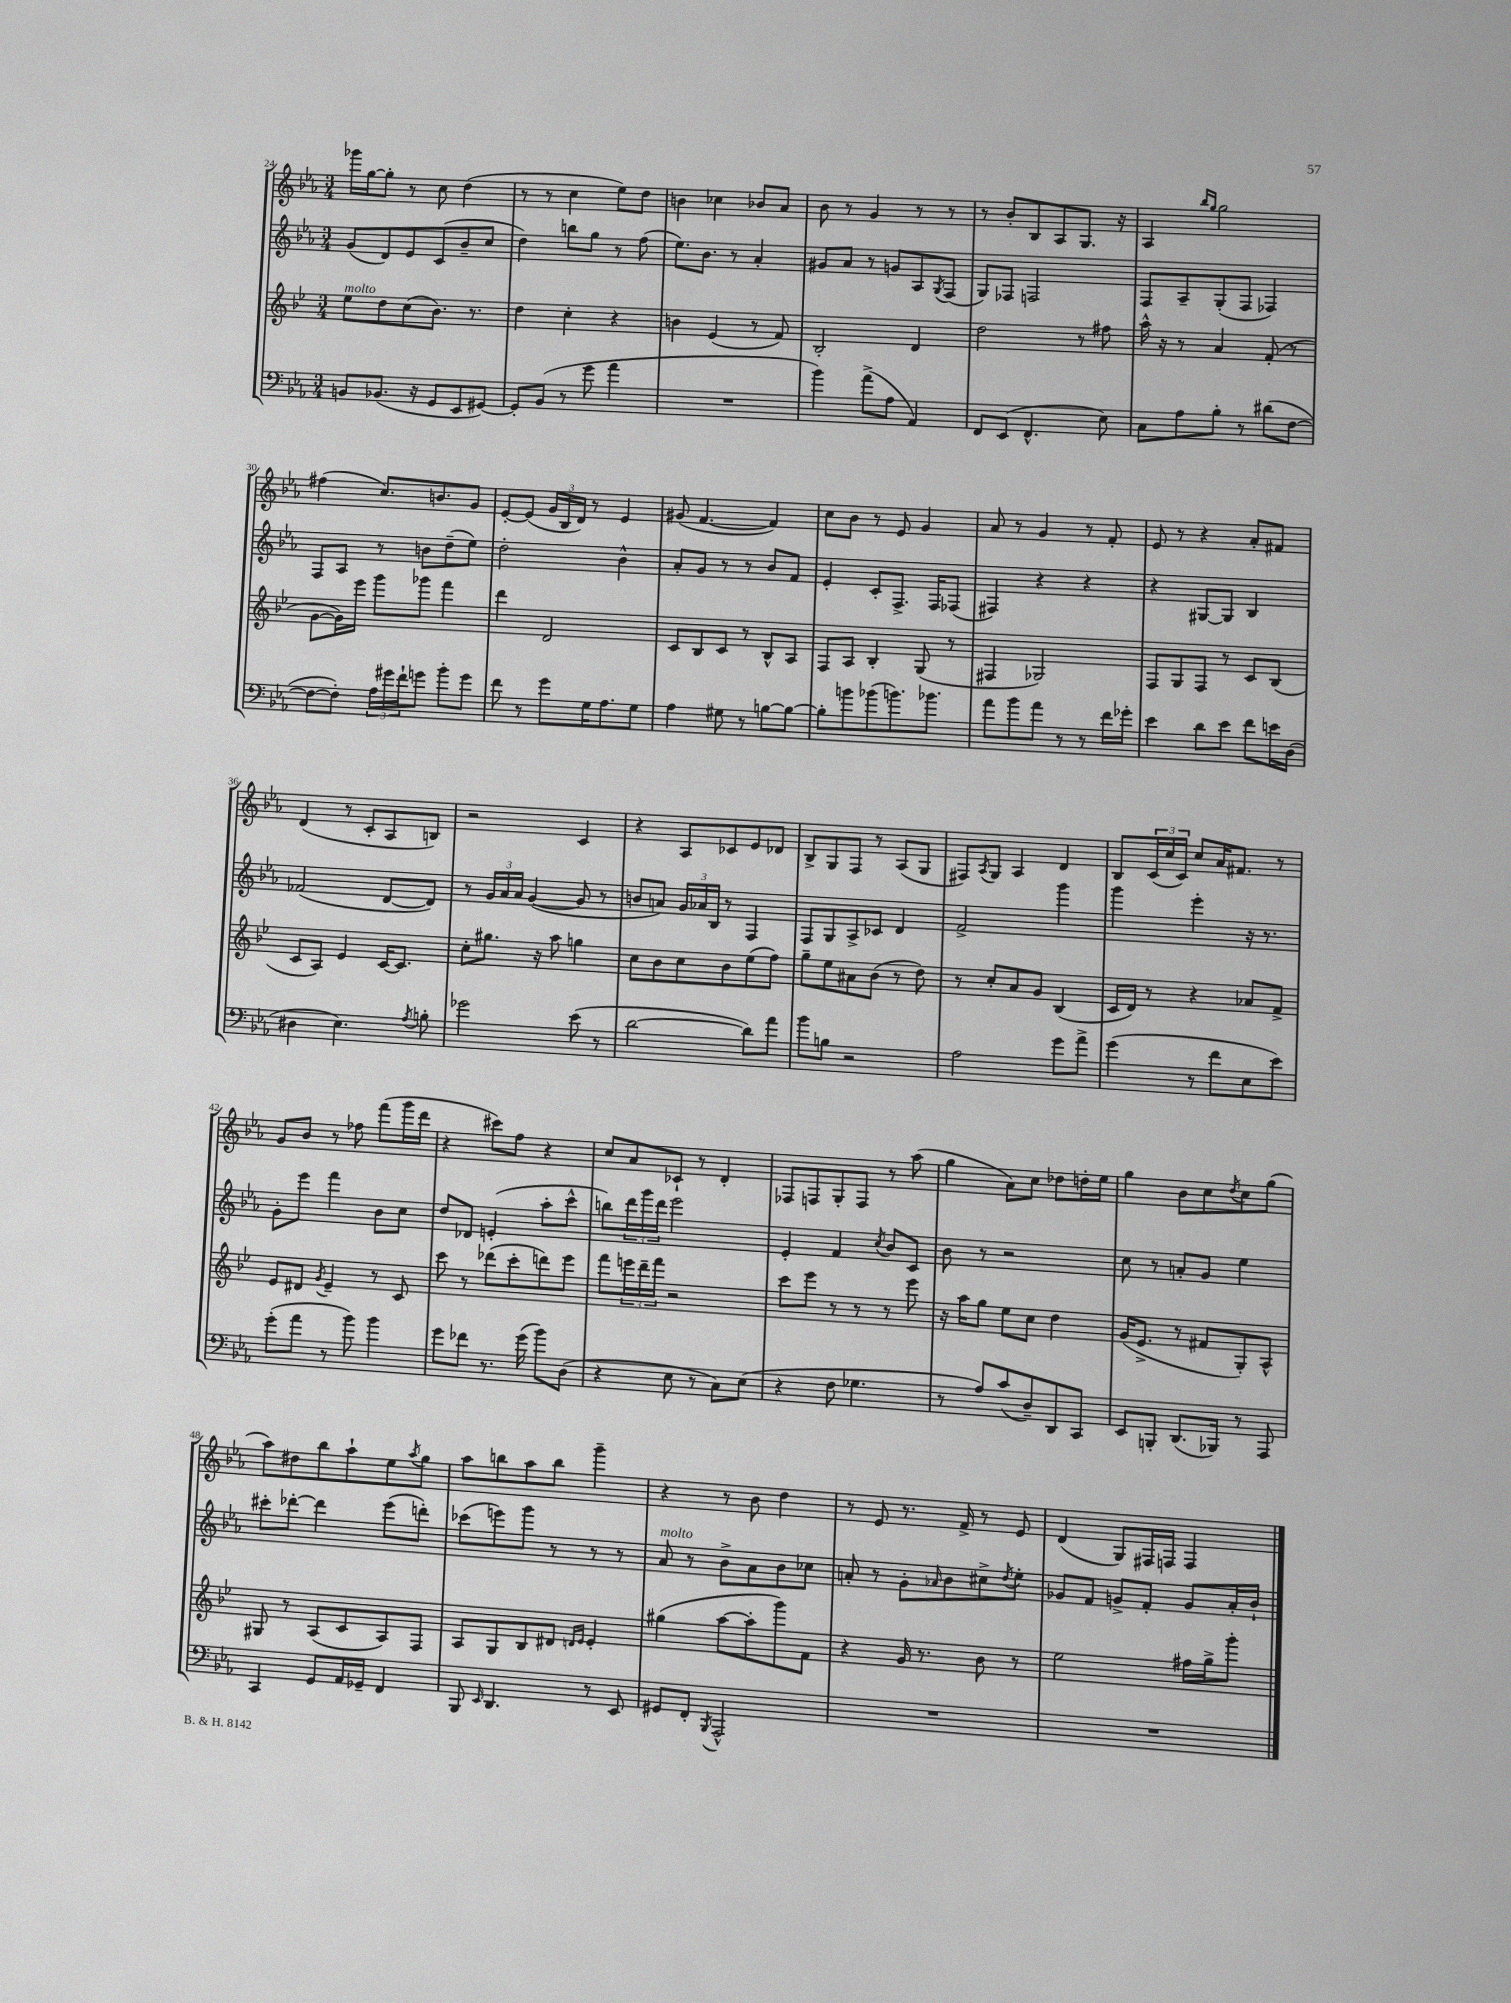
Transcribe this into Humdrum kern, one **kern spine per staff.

**kern	**kern	**kern	**kern
*staff4	*staff3	*staff2	*staff1
*clefF4	*clefG2	*clefG2	*clefG2
*k[b-e-a-]	*k[b-e-]	*k[b-e-a-]	*k[b-e-a-]
*M3/4	*M3/4	*M3/4	*M3/4
8BB/L	8ee-\L	(8g/L	16ggg-\LL
.	.	.	[16gg\J
(8.BB-/J	8dd\	8d/)	8gg'\]J
.	(8cc\	8e-/	8r
16r	.	.	.
8GG/L	8.b-\J)	(8c/	8cc\
8EE-/	.	8b-~/	(4dd\
.	8.r	.	.
[8GG#/J)	.	8cc/J	.
=	=	=	=
8GG#'/]L	4dd\	4dd\)	8r
(8BB-/J	.	.	8r
8r	4cc'\	8bb\L	4cc\
8g\	.	8gg\J	.
4a-\	4r	8r	8ee-\L)
.	.	(8ff\	8dd\J
=	=	=	=
2.r	4b\	8.ee-\L)	4b\
.	.	8.b-\J	.
.	(4e-/	.	4cc-\
.	.	8r	.
.	8r	4a-'/	8b-/L
.	8f/)	.	8a-/J
=	=	=	=
4b-\)	2B-'/	8g#/L	8b-\
.	.	8a-/J	8r
(8a-^\L	.	8r	4g/
8A-\J	.	8g/L	.
4AA-/)	4d/	8A-/	8r
.	.	8qG/	.
.	.	(8F/J	8r
=	=	=	=
8FF/L	2dd\	8G/L)	8r
(8EE-/J	.	8F-/J	8b-'/L
4.FF^^/	.	2F/	8B-/
.	.	.	8A-/
.	8r	.	8.G/J
8E-\)	8ff#\	.	.
.	.	.	16r
=	=	=	=
8C\L	16aa^^\	8F/L	4A-/
.	16r	.	.
8A-\	8r	8A-~/	.
.	.	.	16qqbb-/LL
.	.	.	16qqgg/JJ
8B-'\J	4a/	(8G'/	2gg\
8r	.	8F/J	.
(8d#\L	(8f'/	4F-/)	.
[8F\J	8r	.	.
=	=	=	=
8F\_L	[8g\L	8F/L	(4ff#\
8F'\]J)	16g\]L)	8A-/J	.
.	16eee-\JJ	.	.
24A-\LL	8ggg\L	8r	8.cc/L)
24g#\	.	.	.
24f`\J	.	.	.
8g\J	8ggg-\J	8b\L	.
.	.	.	8.b/
8b-'\L	4fff\	(8dd~\	.
8g\J	.	8ee-\J)	8g/J
=	=	=	=
8f\	4ddd\	2dd'\	[8e-'/L
8r	.	.	(8e-/]J
8g\L	2d/	.	24g/LL
.	.	.	24B-/
.	.	.	24d/JJ)
16G\K	.	.	8r
8.A-\	.	.	.
.	.	4b-^^\	4e-/
8G\J	.	.	.
=	=	=	=
4A-\	8c/L	8a-'/L	(8g#/
.	8B-/	8g/J	[4.f/
8G#\	8c/J	8r	.
8r	8r	8r	.
[8B\L	8B-^^/L	8b-/L	4f/])
8B\_J	8A/J	8f/J	.
=	=	=	=
8B'\]L	8F/L	4e-'/	8cc\L
8b\	8A/J	.	8b-\J
(8b-\	4B-'/	8c'/L	8r
8.b\)	.	8.F^/J	8e-/
.	(8G/	.	4g/
8.b-\J	.	16F/LK	.
.	8r	(8F-/J	.
=	=	=	=
8a-\L	4F#/	4F#/)	8a-/
8b-\	.	.	8r
8a-\J	2G-/)	4r	4g/
8r	.	.	.
8r	.	4r	8r
16f\LL	.	.	8f'/
16g-'\JJ	.	.	.
=	=	=	=
4e-\	8F/L	4r	8e-/
.	8G/	.	8r
8d\L	8F/J	[8G#/L	4r
8e-\J	8r	8G#/]J	.
8f\L	8c/L	4B-/	8a-'/L
16e\L	(8B-/J	.	8f#/J
(16D\JJ	.	.	.
=	=	=	=
4D#\	8c/L	(2f-/	(4d/
.	8A/J)	.	.
4.E-\)	4e-/	.	8r
.	.	.	8c'/L
.	[16c/LK	[8d/L	8A-/
.	8.c/]J	.	.
8qA-/	.	.	.
8B'\	.	8d/]J)	8B/J)
=	=	=	=
2g-\	8cc'\L	8r	2r
.	8.gg#\J	24g/LL	.
.	.	24a-/	.
.	.	24a-/JJ	.
.	.	([4g/	.
.	16r	.	.
.	8aa\	.	.
(8e-\	4gg\	8g/]	4c/
8r	.	8r	.
=	=	=	=
[2d\	8cc\L	8b/L	4r
.	8b-\	8a/J)	.
.	8cc\	24g/LL	8A-/L
.	.	24a-/	.
.	.	24B-/JJ	.
.	8b-\	8r	8c-/
8d\]L)	(8ee-\	4F/	8e-/
8a-\J	8ff\J)	.	8d-/J
=	=	=	=
8b-\L	8gg~\L	8F/L	8B-^/L
8B\J	8ee-\	8G/	8G/
2r	8a#\	8A-^/	8F/J
.	(8b-\J	8c-/J	8r
.	8r	4d/	(8A-/L
.	8dd\)	.	8G/J
=	=	=	=
2A-\	8r	2f^/	8F#/L)
.	.	.	8qA-/
.	8cc'/L	.	8G/J
.	8a/	.	4A-/
.	8g/J	.	.
8g\L	(4B-/	4ggg\	4d/
8a-^\J	.	.	.
=	=	=	=
(4g\	16c/LL	4ggg\	8B-/L
.	16d/JJ)	.	.
.	8r	.	(24c/L
.	.	.	24cc/
.	.	.	24c/JJ)
8r	4r	4eee-'\	8cc/L
8f\L	.	.	16a-/K
.	.	.	8.f#/J
8E-\	8a-/L	16r	.
.	.	8.r	.
8e-\J)	8f^/J	.	8r
=	=	=	=
(8g'\L	8e-/L	8g'\L	8g/L
8a-\J	8d#/J	8eee-\J	8b-/J
.	8qg/	.	.
8r	4e-~/	4fff\	8r
8b-\)	.	.	8ff-\
4b-\	8r	8b-\L	(8fff\L
.	8c/	8cc\J	16ggg\L
.	.	.	16ddd\JJ
=	=	=	=
8g\L	8ccc\	8dd/L	4r
8f-\J	8r	8d-/J	.
8.r	(8ddd-\L	(4e'/	8ccc#\L)
.	8ccc'\	.	8ff\J
(16g\	.	.	.
8b-\L)	8ddd\)	8aa-'\L	4r
(8D\J	8eee-\J	8ccc^^\J	.
=	=	=	=
4r	8fff\L	8bb\L)	8cc/L
.	24eee\L	24ddd\L	8a-/
.	24ddd~\	24ggg\	.
.	24fff\JJ	24ddd\JJ	.
8E-\	2r	2eee-\	8c-`/J
8r	.	.	8r
8C\L)	.	.	4d'/
(8E-\J	.	.	.
=	=	=	=
4r	8ccc\L	4e-'/	8F-/L
.	8eee-\J	.	8F/
8F\	8r	4f/	8G'/
4.G-\	8r	.	8F/J
.	.	8qcc/	.
.	8r	8b-/L	8r
.	8eee-\	8c/J	(8aa-\
=	=	=	=
8r	16r	8b-\	4gg\
.	16aa\LK	.	.
8A-/L)	8gg\J	8r	.
(8c/	8ee-\L	2r	8a-\L)
8D~/)	8cc\J	.	8cc\J
8DD/	4dd\	.	8dd-\L
8CC/J	.	.	16dd'\L
.	.	.	16ee-\JJ
=	=	=	=
8EE-/L	(16g/LK	8cc\	4gg\
.	8.e-^/J	.	.
8BBB'/J	.	8r	.
(8.DD/L	8r	8a'/L	8b-\L
.	8f#/L	8g/J	8cc\
16BBB-/Jk)	.	.	.
.	.	.	8qdd/
8r	8G'/)	4ee-\	8cc\
8AAA-/	8A^^/J	.	(8gg\J
=	=	=	=
4CC/	8G#/	8ccc#'\L	8aa-\L)
.	8r	[8ddd-'\J	8dd#\
8GG/L	(8A/L	4ddd-\]	8bb-\
16AA-/L	8c/	.	8aa-`\
16GG-~/JJ	.	.	.
4FF/	8A/)	(8eee-\L	8ee-\
.	.	.	8qaa-/
.	8F/J	8ddd'\J)	8gg\J
=	=	=	=
8BBB-/	8A/L	(8ccc-\L	8aa-\L
16qqEE-/	.	.	.
4.DD/	8G/	8eee\)	8bb\
.	8B-/	8ggg\J	8aa-\
.	8d#/J	8r	8bb\J
.	16qqd/LL	.	.
.	16qqe-/JJ	.	.
8r	4e-'/	8r	4ggg~\
8EE-/	.	8r	.
=	=	=	=
8GG#/L	(4gg#\	8a-/	4r
8FF'/J	.	8r	.
8qBBB-/	.	.	.
2AAA-^^/	[8aa\L	8b-^\L	8r
.	8aa'\]	8a-\	8b-\
.	8ggg\)	8b-\	4dd\
.	8f\J	8cc-\J	.
=	=	=	=
2.r	4r	8a'/	8r
.	.	8r	8e-/
.	16g/	8g'\L	8.r
.	8.r	.	.
.	.	16qqa-/	.
.	.	8b-\	.
.	.	.	16f^/
.	8b-\	8cc#^\	8r
.	.	8qdd/	.
.	8r	8ee-'\J	8e-/
=	=	=	=
2.r	2ee-\	8g-/L	(4d/
.	.	8f/J	.
.	.	8g^/L	8G/L)
.	.	8f'/J	16F#/L
.	.	.	16F/JJ
.	16ff#\LL	8g/L	4F/
.	16gg^\J	.	.
.	8ggg'\J	16a-'/L	.
.	.	16b-`/JJ	.
==	==	==	==
*-	*-	*-	*-
